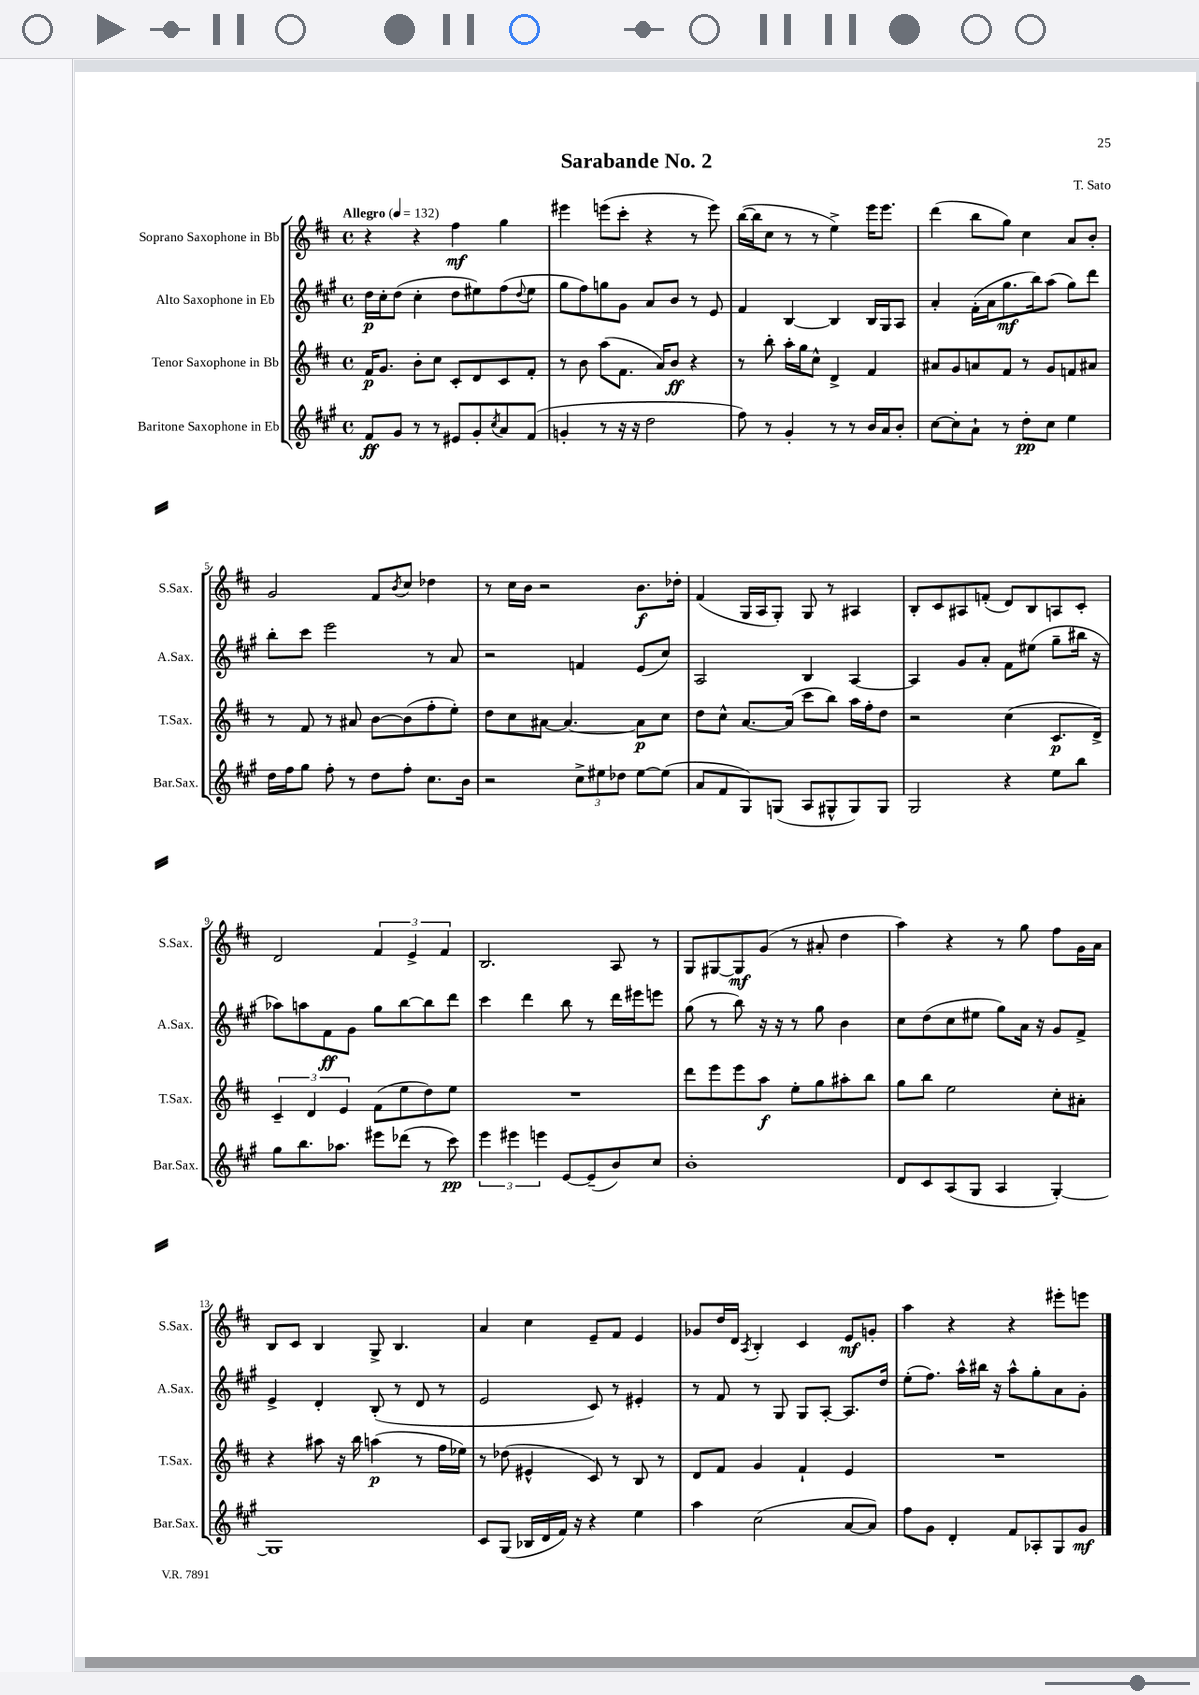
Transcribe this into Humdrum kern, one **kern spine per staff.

**kern	**kern	**kern	**kern
*staff4	*staff3	*staff2	*staff1
*clefG2	*clefG2	*clefG2	*clefG2
*k[f#c#g#]	*k[f#c#]	*k[f#c#g#]	*k[f#c#]
*M4/4	*M4/4	*M4/4	*M4/4
*met(c)	*met(c)	*met(c)	*met(c)
*MM132	*MM132	*MM132	*MM132
8f#/L	16f#/LK	16dd\LL	4r
.	8.g/J	16cc#'\J	.
8g#/J	.	(8dd\J	.
8r	8b'\L	4cc#'\	4r
8r	8cc#\J	.	.
8e#/L	8c#'/L	8dd\L	4ff#\
8g#'/	8d/	8ee#\)	.
8qcc#/	.	.	.
8a/	8c#/	(8ff#\	4gg\
.	.	8qqdd/	.
(8f#/J	8f#'/J	8ee#\J	.
=	=	=	=
4g'/	8r	8gg#\L	4eee#\
.	8b\	8ff#\)	.
8r	(8aa\L	8gg\	(8eee\L
16r	8.f#\J	8g#\J	8ccc#'\J
16r	.	.	.
2dd\	.	8a/L	4r
.	16a/LK)	.	.
.	8b/J	8b/J	.
.	4r	8r	8r
.	.	8e/	8eee\)
=	=	=	=
8ff#\)	8r	4f#/	([16bb\LL
.	.	.	16bb\]J
8r	8bb'\	.	8cc#\J
4g#'/	16aa'\LL	[4B/	8r
.	16gg\J	.	.
.	8cc#^^\J	.	8r
8r	4d^/	4B/]	4ee^\)
8r	.	.	.
16b/LL	4f#/	16B/LL	16eee\LK
16a/J	.	16G#/J	8.eee\J
8b'/J	.	8A/J	.
=	=	=	=
[8cc#\L	8a#/L	4a'/	(4ddd\
8cc#'\]	8g/	.	.
8a`\J	8a/	(16f#'\LL	8bb\L
.	.	16a\J	.
8r	8f#/J	8.gg#\	8gg\J)
8dd'\L	8r	.	4cc#\
.	.	16bb\k)	.
8cc#\J	8g/L	(8aa\J	.
4ee\	8f/	8gg#\L)	8a/L
.	8a#/J	8ddd\J	8b'/J
=	=	=	=
16dd\LL	8r	8bb'\L	2g/
16ff#\J	.	.	.
8gg#\J	8f#/	8ccc#\J	.
8ff#'\	8r	2eee\	.
8r	8a#/	.	.
8dd\L	[8b\L	.	8f#/L
.	.	.	8qb/
8ff#'\J	(8b\]	.	8cc#/J
8.cc#\L	8ff#'\	8r	4dd-\
.	8ee'\J)	8a/	.
16b\Jk	.	.	.
=	=	=	=
2r	8dd\L	2r	8r
.	8cc#\	.	16cc#\LL
.	.	.	16b\JJ
.	[8a#\J	.	2r
.	4.a#/_	.	.
12cc#^\L	.	4f/	.
12ee#\	.	.	.
12dd-\J	.	.	.
[8ee#\L	8a#\]L	(8e/L	8.b\L
(8ee#\]J	8cc#\J	8cc#/J)	.
.	.	.	16dd-'\Jk
=	=	=	=
8a/L	8dd\L	2A/	(4f#/
8f#/	8cc#^^\J	.	.
8G#/)	[8.a/L	.	16G/LL
.	.	.	16A/J
(8G/J	.	.	8G'/J)
.	(16a/]Jk	.	.
8A/L	8ccc#\L	4B/	8G/
8G#^^/	8bb\J)	.	8r
8G#/)	16aa\LL	[4A/	4A#/
.	16ff#'\J	.	.
8G#/J	8dd\J	.	.
=	=	=	=
2G#/	2r	4A/]	8B'/L
.	.	.	8c#/
.	.	8g#/L	8A#/
.	.	8a'/J	(8f'/J
4r	(4cc#\	8f#\L	8d/L)
.	.	(8ee#\J	8B/
8ee\L	8.c#/L	8gg#~\L	8A/
8bb\J	.	16bb#\Jk	8c#'/J
.	16d^/Jk)	16r	.
=	=	=	=
8gg#\L	6c#~/	8aa-\L)	2d/
8.bb\	.	8aa\	.
.	6d/	.	.
.	.	8f#\	.
8.aa-\J	.	.	.
.	6e/	.	.
.	.	8g#\J	.
8eee#\L	(8f#\L	8gg#\L	6f#/
(8ddd-\J	8ee\	[8bb\	.
.	.	.	6e^/
8r	8dd\)	8bb\]	.
.	.	.	6f#/
8ccc#\)	8ee\J	8ddd\J	.
=	=	=	=
6eee\	1r	4ccc#\	2.B/
6eee#\	.	.	.
.	.	4ddd\	.
6eee\	.	.	.
[8e/L	.	8bb\	.
(8e~/]	.	8r	.
8b/)	.	16ddd\LL	8A/
.	.	16eee#\J	.
8cc#/J	.	8eee\J	8r
=	=	=	=
1b'	8ddd\L	(8gg#\	8G/L
.	8eee\	8r	[8G#/
.	8eee\	8bb\)	8G#/]
.	8aa\J	16r	(8g/J
.	.	16r	.
.	8ee'\L	8r	8r
.	8gg\	8gg#\	8a#'/
.	8aa#'\	4b\	4dd\
.	8bb\J	.	.
=	=	=	=
8d/L	8gg\L	8cc#\L	4aa\)
8c#/	8bb\J	(8dd\	.
(8A/	2ee\	8cc#\	4r
8G#/J	.	8ee#\J	.
4A/	.	8gg#\L)	8r
.	.	16a\Jk	8gg\
.	.	16r	.
[4G#'/)	8cc#'\L	8g#/L	8ff#\L
.	8a#'\J	8f#^/J	16g\L
.	.	.	16a\JJ
=	=	=	=
1G#]	4r	4e^/	8B/L
.	.	.	8c#/J
.	8aa#\	4d'/	4B/
.	16r	.	.
.	16bb\	.	.
.	(4aa\	(8B'/	8G^/
.	.	8r	4.B/
.	8r	8d/	.
.	16ff#\LL	8r	.
.	16ee-\JJ)	.	.
=	=	=	=
8c#/L	8r	2e/	4a/
(8G#/J	(8dd-\	.	.
16B-/LL	4e#^^/	.	4cc#\
16d/	.	.	.
16f#/JJ)	.	.	.
16r	.	.	.
4r	8c#/)	8c#/)	8e~/L
.	8r	8r	8f#/J
4ee\	8B/	4e#'/	4e/
.	8r	.	.
=	=	=	=
4aa\	8d/L	8r	8g-/L
.	8f#/J	8f#/	16dd/L
.	.	.	16d/JJ
.	.	.	8qA/
(2cc#\	4g/	8r	4B'/
.	.	8G#/	.
.	4f#`/	8G#/L	4c#/
.	.	[8A'/J	.
[8a/L	4e/	8.A/]L	8e/L
8a/]J)	.	.	8g'/J
.	.	16dd/Jk	.
=	=	=	=
8ff#\L	1r	(8ee'\L	4aa\
8g#\J	.	8.ff#\J)	.
4d'/	.	.	4r
.	.	16aa^^\LL	.
.	.	16bb#\JJ	.
.	.	16r	.
8f#/L	.	8aa^^\L	4r
8A-'/	.	8gg#'\	.
8G#/	.	8a\	8eee#'\L
8g#/J	.	8g#'\J	8eee\J
==	==	==	==
*-	*-	*-	*-
